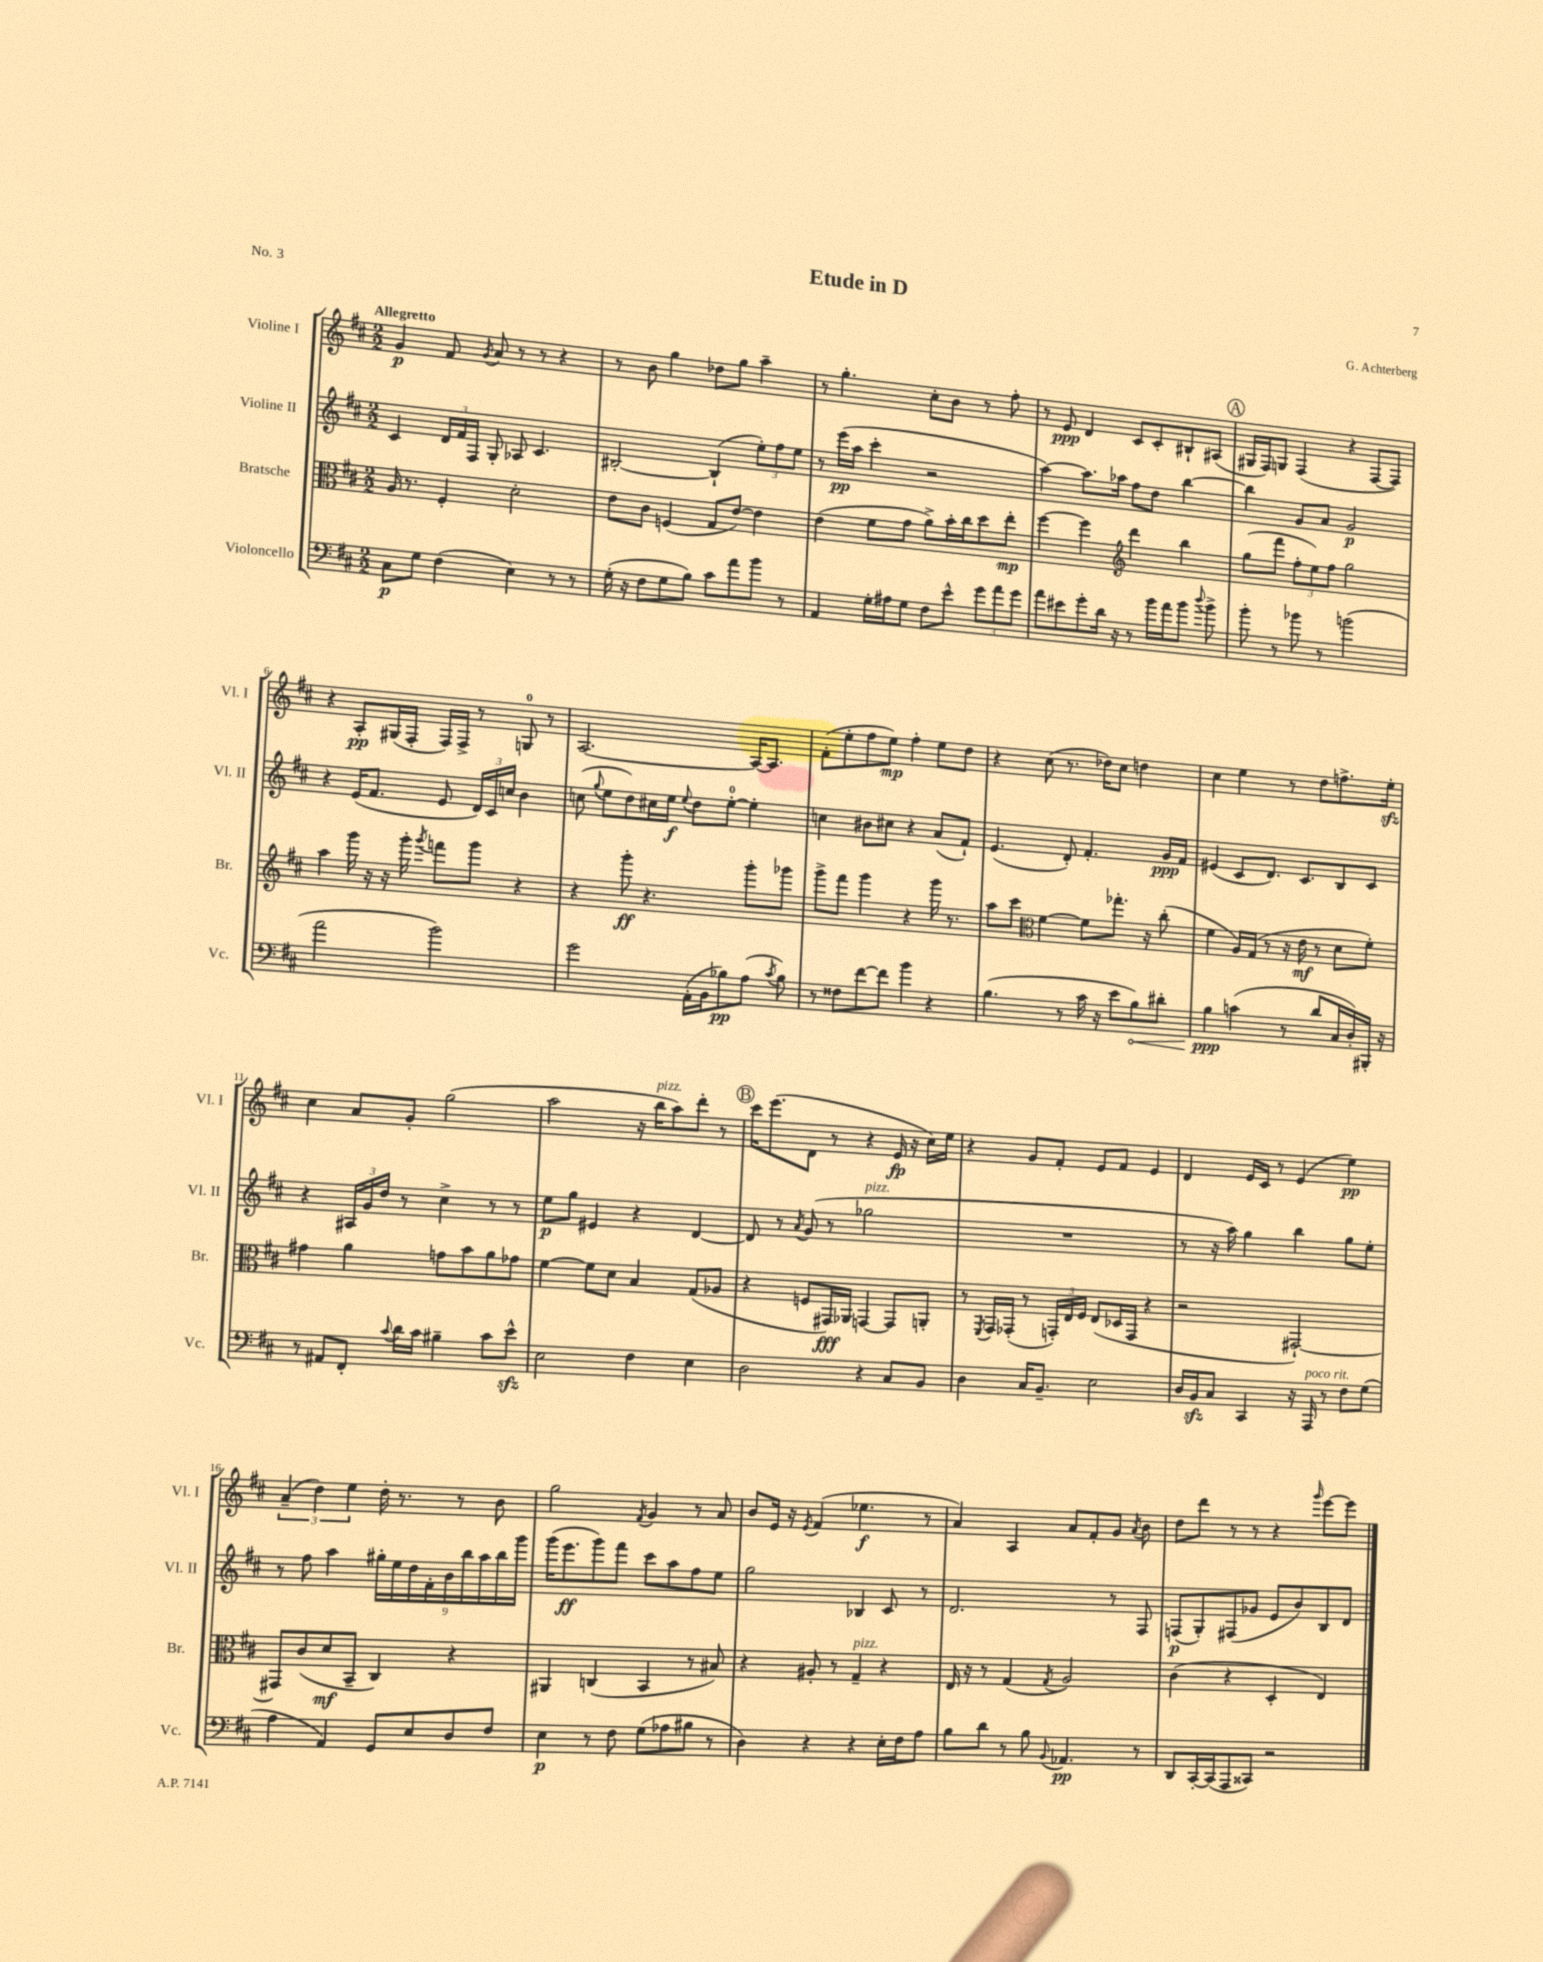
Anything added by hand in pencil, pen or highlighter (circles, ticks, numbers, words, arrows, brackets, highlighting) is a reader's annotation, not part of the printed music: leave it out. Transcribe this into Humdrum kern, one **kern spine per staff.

**kern	**dynam	**kern	**dynam	**kern	**dynam	**kern	**dynam
*part4	*part4	*part3	*part3	*part2	*part2	*part1	*part1
*staff4	*staff4	*staff3	*staff3	*staff2	*staff2	*staff1	*staff1
*I"Violoncello	*	*I"Bratsche	*	*I"Violine II	*	*I"Violine I	*
*I'Vc.	*	*I'Br.	*	*I'Vl. II	*	*I'Vl. I	*
*clefF4	*	*clefC3	*	*clefG2	*	*clefG2	*
*k[f#c#]	*	*k[f#c#]	*	*k[f#c#]	*	*k[f#c#]	*
*M2/2	*	*M2/2	*	*M2/2	*	*M2/2	*
=1	=1	=1	=1	=1	=1	=1	=1
!	!	!	!	!	!	!LO:TX:a:B:t=Allegretto	!
8C#\L	p	16A/	.	4c#/	.	4g/	p
.	.	8.r	.	.	.	.	.
8G\J	.	.	.	.	.	.	.
(4F#\	.	4F#'/	.	24d/LL	.	8f#/	.
.	.	.	.	24f#/	.	.	.
.	.	.	.	24F#/JJ	.	.	.
.	.	.	.	.	.	8qg/	.
.	.	.	.	8G'/	.	8a/	.
4E\)	.	2d'\	.	8A-X/	.	8r	.
.	.	.	.	4.c#/	.	8r	.
8r	.	.	.	.	.	4r	.
8r	.	.	.	.	.	.	.
=2	=2	=2	=2	=2	=2	=2	=2
(16G'\	.	8e\L	.	[2B#X'/	.	8r	.
16r	.	.	.	.	.	.	.
8F#\L	.	8c#\J	.	.	.	8b\	.
8G\	.	(4Fn/	.	.	.	4gg\	.
8B\J)	.	.	.	.	.	.	.
8c#\L	.	8G/L	.	(4B#`/]	.	8dd-X\L	.
8a\	.	[8e/J)	.	.	.	8gg\J	.
8b\J	.	4e\]	.	12ee'\L)	.	4aa~\	.
.	.	.	.	12ff#\	.	.	.
8r	.	.	.	.	.	.	.
.	.	.	.	12ee\J	.	.	.
=3	=3	=3	=3	=3	=3	=3	=3
4AA/	.	(4e\	.	8r	.	8r	.
.	.	.	.	(16eee\LL	pp	4.gg'\	.
.	.	.	.	16aa\JJ	.	.	.
16G'\LL	.	8f#\L	.	4ccc#'\	.	.	.
16A#X\J	.	.	.	.	.	.	.
8G\J	.	8g\J	.	.	.	.	.
8F#\L	.	8a^\L)	.	2r	.	8cc#'\L	.
8e^^\J	.	16b'\L	.	.	.	8b\J	.
.	.	16cc#\J	.	.	.	.	.
12g\L	.	8dd\	.	.	.	8r	.
12a\	.	.	.	.	.	.	.
.	.	8ee'\J	mp	.	.	8ff#'\	.
12g\J	.	.	.	.	.	.	.
=4	=4	=4	=4	=4	=4	=4	=4
8a\L	.	[4ff#\	.	[4aa\)	.	8r	.
8e#X\	.	.	.	.	.	8e/	ppp
8g'\	.	4ff#\]	.	8.aa\L]	.	4d/	.
16d\Jk	.	.	.	.	.	.	.
16r	.	.	.	16aa-X\Jk	.	.	.
*	*	*clefG2	*	*	*	*	*
8r	.	4ddd\	.	8ff#\L	.	8c#/L	.
16b\LL	.	.	.	8dd\J	.	8c#'/	.
16a\J	.	.	.	.	.	.	.
8b\J	.	4bb\	.	[4bb\	.	8B#X`/	.
8qqdd/	.	.	.	.	.	.	.
8b^\	.	.	.	.	.	(8A#X/J	.
!!LO:REH:place=s1:t=A
=5	=5	=5	=5	=5	=5	=5	=5
8b'\	.	(8gg\L	.	4bb\]	.	16G#X/LL	.
.	.	.	.	.	.	16F#/J)	.
8r	.	8fff#\J	.	.	.	8Gn/J	.
8b-X\	.	12ff#'\L	.	8g/L	.	(4F#/	.
.	.	12ee\)	.	.	.	.	.
8r	.	.	.	8a/J	.	.	.
.	.	12ff#\J	.	.	.	.	.
(2bn\	.	2gg\	.	2g/	p	4r	.
.	.	.	.	.	.	[8F#/L	.
.	.	.	.	.	.	8F#/J])	.
!!LO:LB:g=z
=6	=6	=6	=6	=6	=6	=6	=6
2a\	.	4aa\	.	4r	.	4r	.
.	.	16ggg\	.	(16e/KL	.	8A'/L	pp
.	.	16r	.	8.f#/J	.	.	.
.	.	16r	.	.	.	(16G#X/L	.
.	.	16ggg'\	.	.	.	16F#'/JJ	.
.	.	8qggg/	.	.	.	.	.
2b\)	.	8fffn\L	.	8e/	.	16F#/LL)	.
.	.	.	.	.	.	16F#^/JJ	.
.	.	8ggg\J	.	24d/LL)	.	8r	.
.	.	.	.	24c#/	.	.	.
.	.	.	.	24ccn/JJ	.	.	.
.	.	4r	.	4b\	.	8Gn/	.
.	.	.	.	.	.	8r	.
=7	=7	=7	=7	=7	=7	=7	=7
2g\	.	4r	.	(8ccn\	.	[2.A/	.
.	.	.	.	8qqgg/	.	.	.
.	.	.	.	8ee\L	.	.	.
.	.	8ggg'\	ff	8dd\)	.	.	.
.	.	4.r	.	16cc#X\L	.	.	.
.	.	.	.	16ee\JJ	f	.	.
.	.	.	.	8qqee/	.	.	.
(16AA'\LL	.	.	.	8dd\L	.	.	.
16BB\J	.	.	.	.	.	.	.
8B-X\)	pp	.	.	[8ee'\J	.	.	.
(8A\J	.	8ggg'\L	.	4ee'\]	.	16A/KL_	.
.	.	.	.	.	.	8.A/J]	.
8qc#/	.	.	.	.	.	.	.
8B-\)	.	8ggg-X\J	.	.	.	.	.
=8	=8	=8	=8	=8	=8	=8	=8
8r	.	8ggg^\L	.	4ccn\	.	(8f#'\L	.
8F##X\L	.	8fff#\J	.	.	.	8ee'\	.
[8f#\	.	4ggg\	.	8b#X\L	.	8ff#\	.
8f#\J]	.	.	.	8cc#X\J	.	8ee\J)	mp
4b\	.	4r	.	4r	.	4ff#'\	.
4r	.	16ggg\	.	(8a/L	.	8ee\L	.
.	.	8.r	.	.	.	.	.
.	.	.	.	8f#`/J)	.	8dd\J	.
=9	=9	=9	=9	=9	=9	=9	=9
(4.B\	.	8aa\L	.	(4.e/	.	4r	.
.	.	8ccc#\J	.	.	.	.	.
*	*	*clefC3	*	*	*	*	*
.	.	[4f#\	.	.	.	(8cc#\	.
8r	.	.	.	8d'/)	.	8.r	.
16c#\	.	8f#\L]	.	4.f#'/	.	.	.
16r	.	.	.	.	.	16dd-X\KL)	.
8e\L	.	8.gg-X'\J	.	.	.	8cc#\J	.
!	!LO:HP:b	!	!	!	!	!	!
8B\)	<	.	.	.	.	4ddn\	.
.	.	16r	.	.	.	.	.
8d#X'\J	.	(8cc#'\	.	16g/LL	ppp	.	.
.	.	.	.	16f#/JJ	.	.	.
=10	=10	=10	=10	=10	=10	=10	=10
4B\	ppp	4f#\	.	(4e#X/	.	4cc#\	.
(4cn\	[	16A/LL)	.	8c#/L	.	4ee\	.
.	.	(16G/JJ	.	.	.	.	.
.	.	8r	.	8.d/J)	.	.	.
8r	.	16r	.	.	.	8r	.
.	.	16e\	mf	8.c#/L	.	.	.
8d/L	.	8r	.	.	.	8dd\L	.
16C#/L	.	8d\L	.	8B/	.	8.ffn^\	.
16D'/)	.	.	.	.	.	.	.
16BBB#X'/JJ	.	8f#'\J)	.	8c#/J	.	.	.
16r	.	.	.	.	.	16eezz'\Jk	.
!!LO:LB:g=z
=11	=11	=11	=11	=11	=11	=11	=11
8r	.	4g#X\	.	4r	.	4cc#\	.
8AA#X/L	.	.	.	.	.	.	.
8FF#'/J	.	4a\	.	24A#X/LL	.	8a/L	.
.	.	.	.	24g/	.	.	.
.	.	.	.	24dd/JJ	.	.	.
8qqc#/	.	.	.	.	.	.	.
16d\LL	.	.	.	8r	.	8g'/J	.
16c#\JJ	.	.	.	.	.	.	.
4B#X~\	.	8gn\L	.	4cc#^\	.	(2gg\	.
.	.	8b\	.	.	.	.	.
8c#\L	.	8a\	.	8r	.	.	.
8ezz^^\J	.	8g-X\J	.	8r	.	.	.
=12	=12	=12	=12	=12	=12	=12	=12
2E\	.	[4f#\	.	8ee\L	p	2aa\	.
.	.	.	.	8gg\J	.	.	.
.	.	8f#\L]	.	4e#X/	.	.	.
.	.	8d\J	.	.	.	.	.
4F#\	.	4B/	.	4r	.	16r	.
!	!	!	!	!	!	!LO:TX:a:i:t=pizz.	!
.	.	.	.	.	.	16bb\KL	.
.	.	.	.	.	.	8aa\)	.
4E\	.	(8G/L	.	[4d/	.	8ddd'\J	.
.	.	8A-X/J	.	.	.	8r	.
!!LO:REH:place=s1:t=B
=13	=13	=13	=13	=13	=13	=13	=13
2D\	.	4r	.	8d/]	.	16ccc#\KL	.
.	.	.	.	.	.	(8.eee\	.
.	.	.	.	8r	.	.	.
.	.	.	.	8qa/	.	.	.
.	.	8Fn/L	.	(8g/	.	8d\J	.
.	.	16GG#X/L)	fff	8r	.	8r	.
.	.	16AA-X/JJ	.	.	.	.	.
!	!	!	!	!LO:TX:a:i:t=pizz.	!	!	!
4r	.	[4GGn/	.	2gg-X\	.	4r	.
8C#/L	.	8GG/L]	.	.	.	16e/	fp
.	.	.	.	.	.	16r	.
8BB/J	.	8AAn'/J	.	.	.	16cc#\LL)	.
.	.	.	.	.	.	16ee\JJ	.
=14	=14	=14	=14	=14	=14	=14	=14
4D\	.	8r	.	1r	.	4r	.
.	.	8qFF#/	.	.	.	.	.
.	.	16GG/LL	.	.	.	.	.
.	.	(16GG-X'/JJ	.	.	.	.	.
16C#/KL	.	8r	.	.	.	8g/L	.
8.BB~/J	.	.	.	.	.	.	.
.	.	24GGn'/LL)	.	.	.	8f#'/J	.
.	.	24E/	.	.	.	.	.
.	.	24F#/JJ	.	.	.	.	.
2E\	.	(8E/L	.	.	.	8e/L	.
.	.	16D-X/L	.	.	.	8f#/J	.
.	.	16GG/JJ	.	.	.	.	.
.	.	4r	.	.	.	4e/	.
=15	=15	=15	=15	=15	=15	=15	=15
16D/LL	.	2r	.	8r	.	4d/	.
16BBzz/J	.	.	.	.	.	.	.
8C#/J	.	.	.	16r	.	.	.
.	.	.	.	16aa\)	.	.	.
4CC#/	.	.	.	4gg\	.	16e/LL	.
.	.	.	.	.	.	16c#/JJ	.
.	.	.	.	.	.	8r	.
16r	.	[2GG#X`/)	.	4bb\	.	(4e/	.
!LO:TX:a:i:t=poco rit.	!	!	!	!	!	!	!
16AAA/	.	.	.	.	.	.	.
8r	.	.	.	.	.	.	.
8F#\L	.	.	.	8gg\L	.	4ee\)	pp
(8G\J	.	.	.	8ee'\J	.	.	.
!!LO:LB:g=z
=16	=16	=16	=16	=16	=16	=16	=16
4A\	.	8GG#X/L]	.	8r	.	(6a~/	.
.	.	(8c#/	.	8ff#\	.	.	.
.	.	.	.	.	.	6dd\)	.
4AA/)	.	8d/	mf	4aa\	.	.	.
.	.	.	.	.	.	6ee\	.
.	.	8BB~/J	.	.	.	.	.
8GG/L	.	4C#/)	.	18gg#X'\LL	.	16dd'\	.
.	.	.	.	18ee\	.	.	.
.	.	.	.	.	.	8.r	.
.	.	.	.	18dd\	.	.	.
8E/	.	.	.	.	.	.	.
.	.	.	.	18f#'\	.	.	.
.	.	.	.	18b\	.	.	.
8D/	.	4r	.	.	.	8r	.
.	.	.	.	18bb\	.	.	.
.	.	.	.	18aa\	.	.	.
8F#/J	.	.	.	.	.	8b\	.
.	.	.	.	18bb\	.	.	.
.	.	.	.	18ggg\JJ	.	.	.
=17	=17	=17	=17	=17	=17	=17	=17
4E\	p	4AA#X/	.	(16ggg\KL	.	2gg\	.
.	.	.	.	8.eee\	ff	.	.
8r	.	(4Cn/	.	8ggg\)	.	.	.
8F#\	.	.	.	8fff#\J	.	.	.
.	.	.	.	.	.	8qf#/	.
(8G\L	.	4BB/	.	8ccc#\L	.	4g/	.
8A-X\	.	.	.	8aa\	.	.	.
8B#X\J	.	8r	.	8ff#\	.	8r	.
8r	.	8B#X/)	.	8ee\J	.	8a/	.
=18	=18	=18	=18	=18	=18	=18	=18
4D\)	.	4r	.	2gg\	.	8b/L	.
.	.	.	.	.	.	16e/Jk	.
.	.	.	.	.	.	16r	.
.	.	.	.	.	.	8qe/	.
4r	.	8A#X'/	.	.	.	(4f#/	.
.	.	8r	.	.	.	.	.
!	!	!LO:TX:a:i:t=pizz.	!	!	!	!	!
4r	.	4G~/	.	4B-X/	.	4.ee-X\	f
16E'\LL	.	4r	.	8c#/	.	.	.
16F#\J	.	.	.	.	.	.	.
8A\J	.	.	.	8r	.	8r	.
=19	=19	=19	=19	=19	=19	=19	=19
8B\L	.	16E/	.	2.d/	.	4a/)	.
.	.	16r	.	.	.	.	.
8d\J	.	8r	.	.	.	.	.
8r	.	(4G/	.	.	.	4A/	.
8B\	.	.	.	.	.	.	.
8qqBB/	.	8qG/	.	.	.	.	.
4.AA-X/	pp	2A/)	.	.	.	8a/L	.
.	.	.	.	.	.	8f#'/	.
.	.	.	.	8r	.	8g/J	.
.	.	.	.	.	.	8qa/	.
8r	.	.	.	8F#/	.	8b\	.
=20	=20	=20	=20	=20	=20	=20	=20
8DD/L	.	(4c#\	.	(8Fn/L	p	8dd\L	.
[16CC#'/L	.	.	.	8G'/)	.	8ddd\J	.
(16CC#/J]	.	.	.	.	.	.	.
8AAA/	.	4r	.	(8F#X/	.	8r	.
8CC##X/J)	.	.	.	8g-X/J	.	8r	.
2r	.	4D'/	.	8e/L	.	4r	.
.	.	.	.	8b/)	.	.	.
.	.	.	.	.	.	16qqggg/	.
.	.	4E/)	.	8B/	.	[8eee\L	.
.	.	.	.	8d/J	.	8eee\J]	.
==	==	==	==	==	==	==	==
*-	*-	*-	*-	*-	*-	*-	*-
